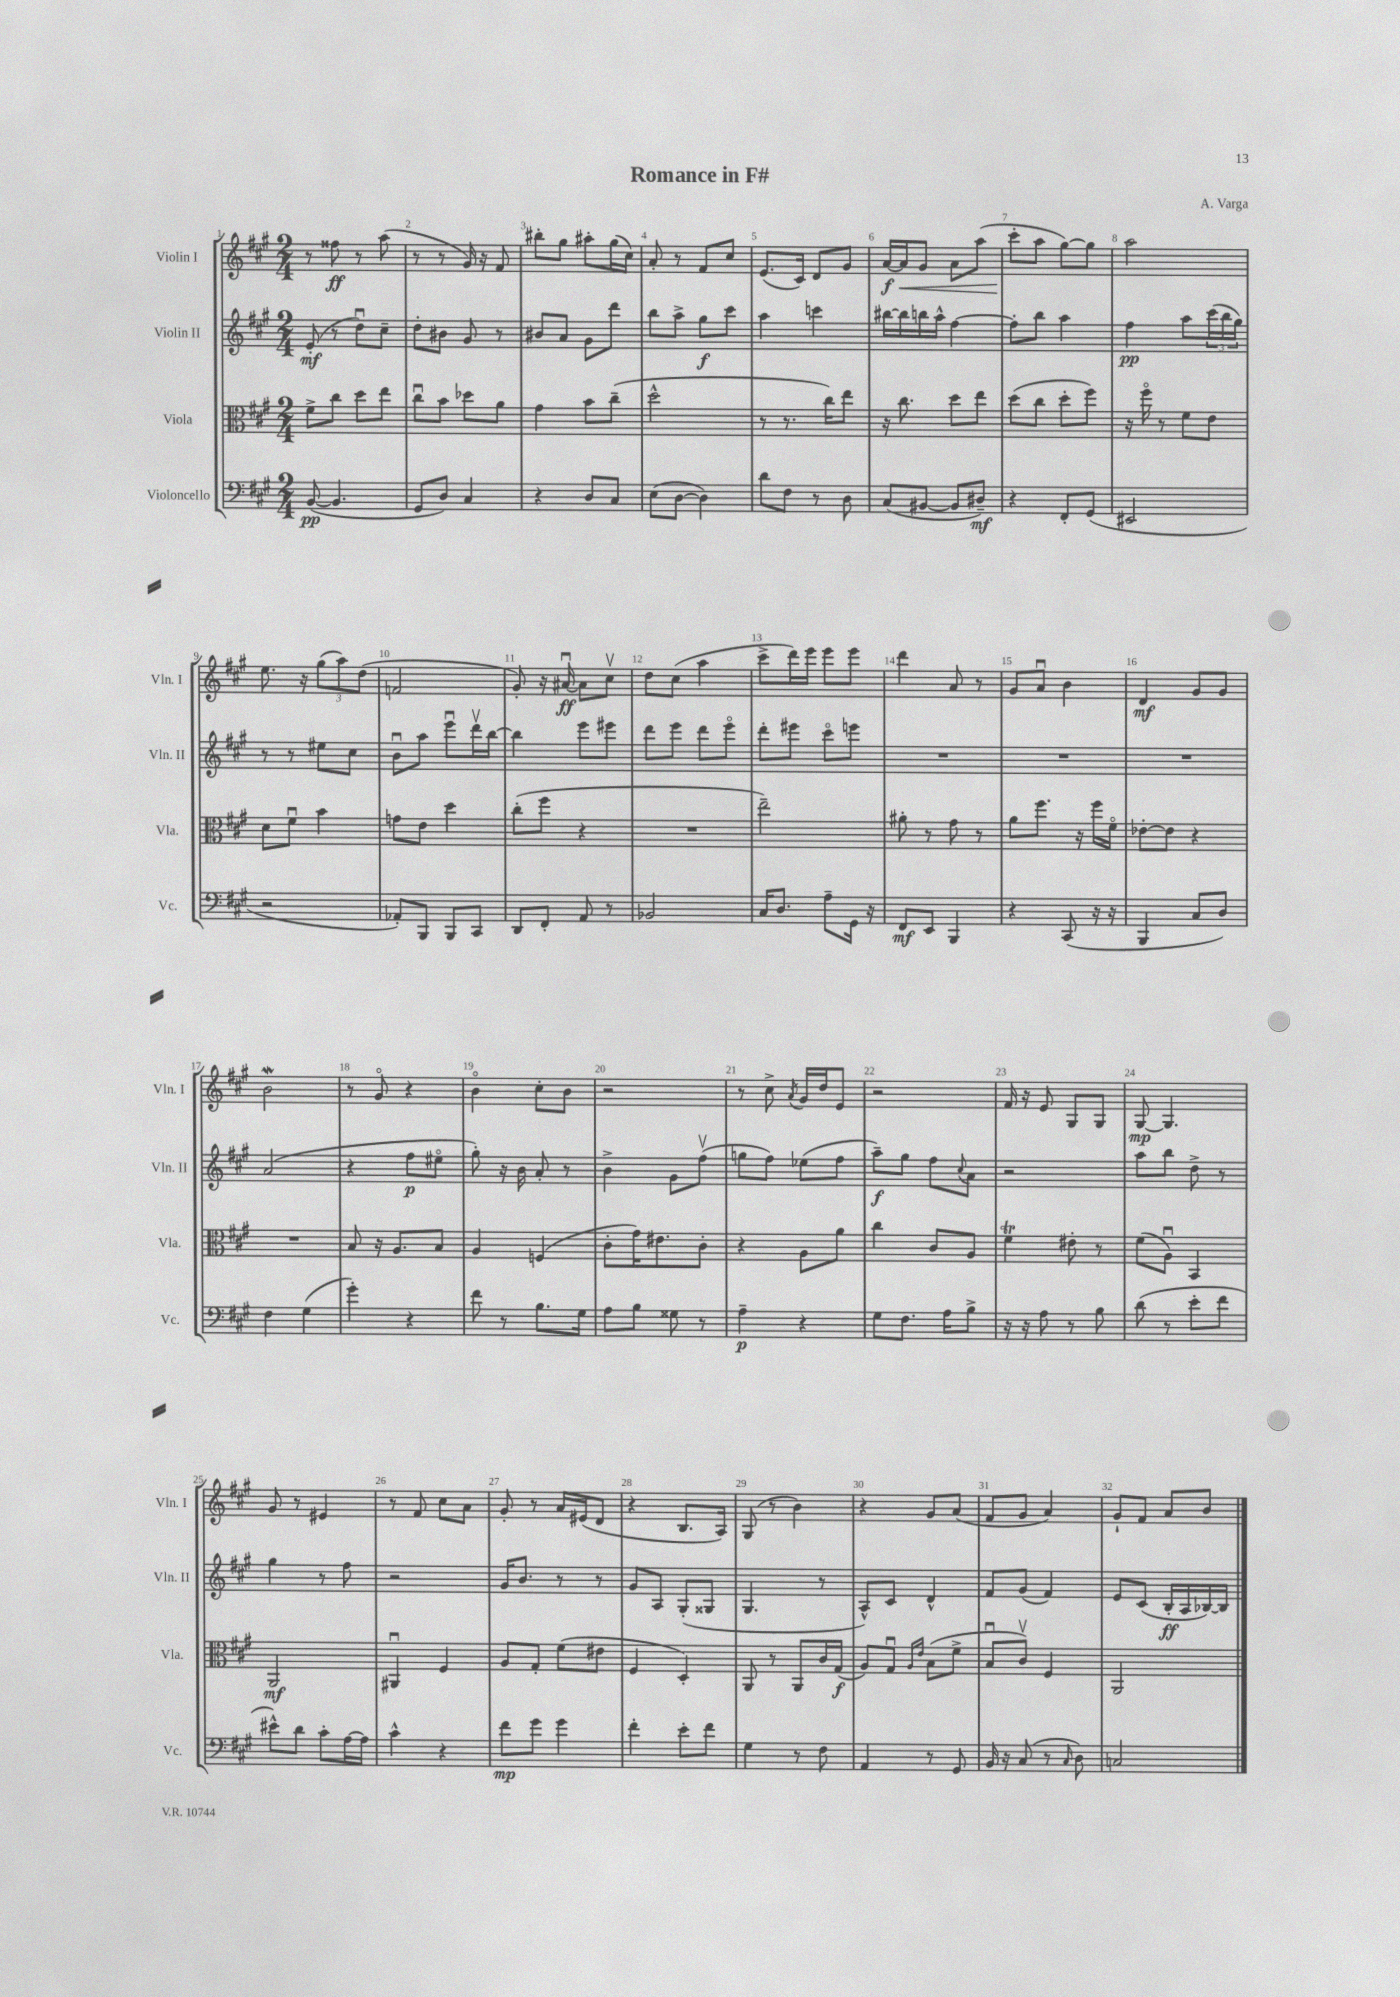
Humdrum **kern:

**kern	**kern	**kern	**kern
*staff4	*staff3	*staff2	*staff1
*clefF4	*clefC3	*clefG2	*clefG2
*k[f#c#g#]	*k[f#c#g#]	*k[f#c#g#]	*k[f#c#g#]
*M2/4	*M2/4	*M2/4	*M2/4
([8BB	8f#^	(8e'	8r
4.BB]	8cc#	8r	8ff##
.	8dd	8ddu)	8r
.	8ee	8cc#~	(8aa
=	=	=	=
8GG#	8cc#u	8dd'	8r
8D)	8b	8b#	8r
4C#	8dd-	8g#	16g#)
.	.	.	16r
.	8a	8r	8f#
=	=	=	=
4r	4g#	8b#	8bb#'
.	.	8a	8gg#
8D	8b	8g#	8aa#'
8C#	(8cc#~	8ddd	(16gg#
.	.	.	16cc#)
=	=	=	=
(8E	2dd^^	8bb	8a'
[8D	.	8aa^	8r
4D])	.	8gg#	8f#
.	.	8ccc#	8cc#
=	=	=	=
8d	8r	4aa	(8.e
8F#	8.r	.	.
.	.	.	16c#)
8r	.	4ccc	8d
.	16cc#)	.	.
8D	8ee	.	8g#
=	=	=	=
(8C#	16r	[16bb#	[16a
.	8.cc#	16bb#]	16a]
[8BB#	.	16bb	8g#
.	.	16aa^^	.
8BB#]	8dd	[4ff#	8a
8D#~)	8ee	.	(8aa
=	=	=	=
4r	(8dd	8ff#']	8ccc#'
.	8cc#	8bb	8aa
8FF#'	8dd'	4aa	[8gg#)
(8GG#	8ff#)	.	8gg#]
=	=	=	=
2EE#	16r	4ff#	2aa
.	16ff#o	.	.
.	8r	.	.
.	8f#	8aa	.
.	8e	(24ccc#	.
.	.	24bb	.
.	.	24gg#)	.
=	=	=	=
2r	8d	8r	8.ee
.	8f#u	8r	.
.	.	.	16r
.	4b	8ee#	(12gg#
.	.	.	12aa)
.	.	8cc#	.
.	.	.	(12dd
=	=	=	=
8AA-')	8g	8bu	2f
8BBB	8e	8aa	.
8BBB	4dd	8eeeu	.
8CC#	.	16dddv	.
.	.	[16bb	.
=	=	=	=
8DD	(8cc#'	4bb]	8g#')
8FF#'	8ff#	.	16r
.	.	.	[16a#u
8AA	4r	8eee	8a#]
8r	.	8eee#	8cc#v
=	=	=	=
2BB-	2r	8ddd	8dd
.	.	8eee	(8cc#
.	.	8ddd	4aa
.	.	8eeeo	.
=	=	=	=
16C#	2ee~)	8ddd'	8ccc#^
8.D	.	.	.
.	.	8eee#	16ddd)
.	.	.	16eee
8A~	.	8ccc#o	8eee
16GG#	.	8eee	8eee
16r	.	.	.
=	=	=	=
8FF#	8a#'	2r	4ddd
8EE	8r	.	.
4BBB	8g#	.	8a
.	8r	.	8r
=	=	=	=
4r	8a	2r	8g#
.	8.ff#	.	8au
(8CC#	.	.	4b
.	16r	.	.
16r	16ff#	.	.
16r	16f#o	.	.
=	=	=	=
4BBB	[8e-'	2r	4d
.	8e-]	.	.
8C#	4r	.	8g#
8D)	.	.	8g#
=	=	=	=
4F#	2r	(2a	2b
(4G#	.	.	.
=	=	=	=
4g#')	8B	4r	8r
.	16r	.	8g#o
.	8.A	.	.
4r	.	8ff#	4r
.	8B	8ee#o	.
=	=	=	=
8f#	4A	8gg#')	4bo
8r	.	16r	.
.	.	16b	.
8.B	(4F	8a'	8cc#'
.	.	8r	8b
16G#	.	.	.
=	=	=	=
8A	8c#'	4b^	2r
8B	16g#)	.	.
.	8.e#	.	.
8G##	.	8g#	.
8r	8c#'	(8ff#v	.
=	=	=	=
4A~	4r	8gg	8r
.	.	8ff#)	8cc#^
.	.	.	8qa
4r	8A	(8ee-	16g#
.	.	.	16dd
.	8a	8ff#	8e
=	=	=	=
8G#	4cc#	8aa~)	2r
8.F#	.	8gg#	.
.	8c#	8ff#	.
16A	.	.	.
.	.	8qqcc#	.
8B^	8A	8a	.
=	=	=	=
16r	4f#	2r	16f#
16r	.	.	16r
8A	.	.	8e
8r	8e#'	.	8G#
8B	8r	.	8G#
=	=	=	=
(8d	(8f#	8aa	[8G#
8r	8Au)	8bb	4.G#]
8e'	4BB	8dd^	.
8f#	.	8r	.
=	=	=	=
8e#^^)	2AA	4gg#	8g#
8d	.	.	8r
8c#'	.	8r	4e#
[16A	.	8ff#	.
16A]	.	.	.
=	=	=	=
4c#^^	4AA#u	2r	8r
.	.	.	8f#
4r	4F#	.	8cc#
.	.	.	8a
=	=	=	=
8f#	8A	16g#	8g#'
.	.	8.b	.
8g#	8G#'	.	8r
4g#	(8f#	8r	16a
.	.	.	(16e#
.	8e#	8r	8d
=	=	=	=
4f#'	4F#	8g#	4r
.	.	8A	.
8e'	4D')	(8G#'	8.B
8f#	.	8G##	.
.	.	.	16A)
=	=	=	=
4G#	8AA	4.G#	(8G#
.	8r	.	8r
8r	8AA	.	4b)
8F#	16c#	8r	.
.	(16G#	.	.
=	=	=	=
4AA	8A)	8A^^)	4r
.	8G#u	8c#	.
.	16qqA	.	.
.	16qqe	.	.
8r	(8B	4d^^	8g#
8GG#	8f#^	.	(8a
=	=	=	=
16BB	8Bu	8f#	8f#
16r	.	.	.
(8C#	8c#v)	(8g#	8g#
8r	4F#	4f#)	4a)
16qqC#	.	.	.
8D)	.	.	.
=	=	=	=
2C	2AA	8e	8g#`
.	.	(8c#	8f#
.	.	16B'	8a
.	.	16A	.
.	.	[16B-)	8b
.	.	16B-]	.
==	==	==	==
*-	*-	*-	*-
